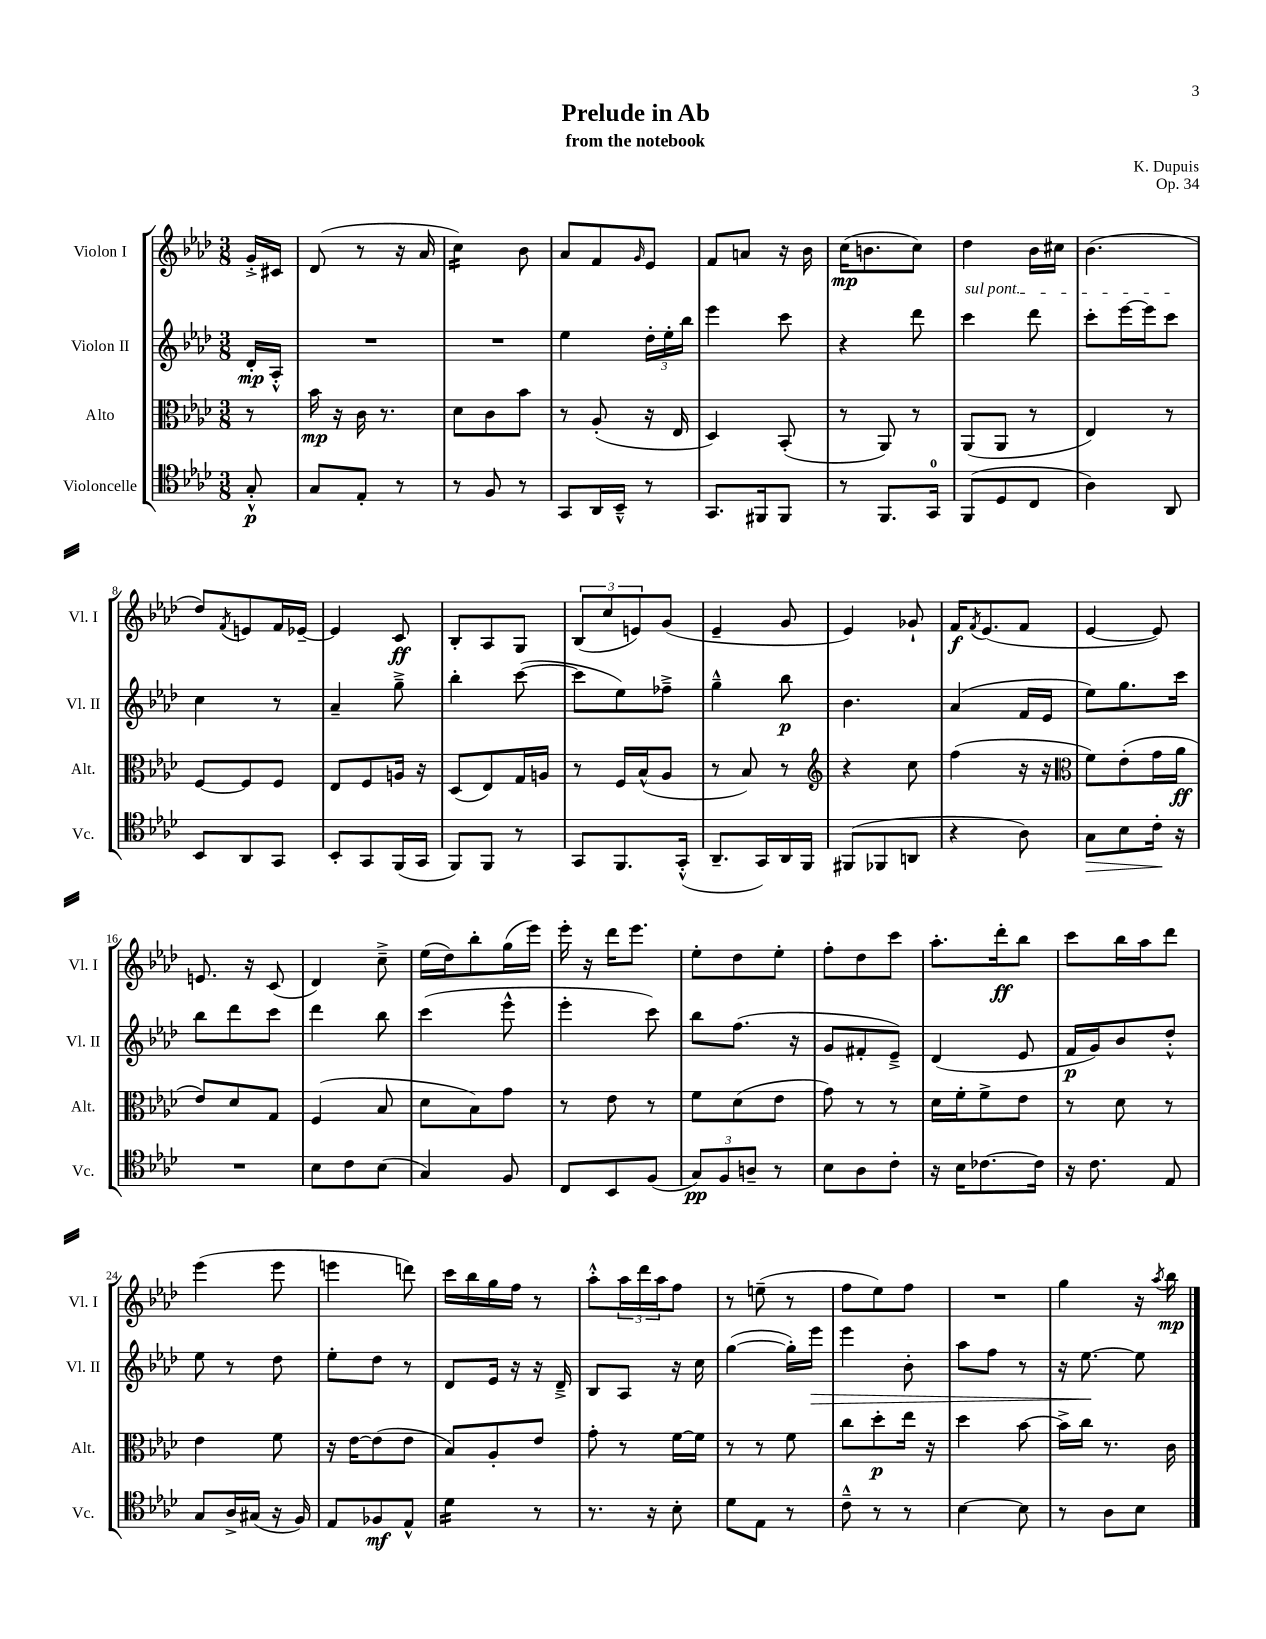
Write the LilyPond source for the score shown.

\header { title = "Prelude in Ab" composer = "K. Dupuis" subtitle = "from the notebook" opus = "Op. 34" }
<<
\new StaffGroup <<
\new Staff = "s0" \with { instrumentName = "Violon I" shortInstrumentName = "Vl. I" } {
    \clef treble \key aes \major \numericTimeSignature \time 3/8 \partial 8
    g'16-.-> cis'16 |
    des'8( r8 r16 aes'16 |
    c''4:16) bes'8 |
    aes'8 f'8 \grace { g'16 } ees'8 |
    f'8 a'8 r16 bes'16 |
    c''16\mp( b'8. c''8) |
    des''4 bes'16 cis''16 |
    bes'4.( |
    des''8) \acciaccatura { f'8 } e'8 f'16 ees'16~-- |
    ees'4 c'8\ff |
    bes8-. aes8 g8 |
    \tuplet 3/2 { bes8( c''8 e'8) } g'8( |
    ees'4-- g'8 |
    ees'4) ges'8-! |
    f'16\f \acciaccatura { f'8 } ees'8.( f'8 |
    ees'4~ ees'8) |
    e'8. r16 c'8( |
    des'4) c''8---> |
    ees''16( des''16) bes''8-. g''16( ees'''16) |
    ees'''16-. r16 des'''16 ees'''8. |
    ees''8-. des''8 ees''8-. |
    f''8-. des''8 c'''8 |
    aes''8.-. des'''16-.\ff bes''8 |
    c'''8 bes''16 aes''16 des'''8 |
    ees'''4( ees'''8 |
    e'''4 d'''8) |
    c'''16 bes''16 g''16 f''16 r8 |
    aes''8-.-^ \tuplet 3/2 { aes''16 des'''16 aes''16 } f''8 |
    r8 e''8--( r8 |
    f''8 ees''8) f''8 |
    R4. |
    g''4 r16 \acciaccatura { aes''8 } bes''16\mp \bar "|." |
}
\new Staff = "s1" \with { instrumentName = "Violon II" shortInstrumentName = "Vl. II" } {
    \clef treble \key aes \major \numericTimeSignature \time 3/8 \partial 8
    des'16-.\mp aes16-.-^ |
    R4. |
    R4. |
    ees''4 \tuplet 3/2 { des''16-. ees''16-. bes''16 } |
    ees'''4 c'''8 |
    r4 des'''8 |
    \once \override TextSpanner.bound-details.left.text = \markup { \italic "sul pont." } c'''4\startTextSpan des'''8 |
    c'''8-. ees'''16~ ees'''16 c'''8\stopTextSpan |
    c''4 r8 |
    aes'4-- g''8---> |
    bes''4-. c'''8~( |
    c'''8 ees''8) fes''8---> |
    g''4---^ bes''8\p |
    bes'4. |
    aes'4( f'16 ees'16 |
    ees''8) g''8. c'''16 |
    bes''8 des'''8 c'''8 |
    des'''4 bes''8 |
    c'''4( ees'''8-^ |
    ees'''4-. c'''8) |
    bes''8 f''8.( r16 |
    g'8 fis'8-. ees'8--->) |
    des'4( ees'8 |
    f'16\p g'16) bes'8 des''8-.-^ |
    ees''8 r8 des''8 |
    ees''8-. des''8 r8 |
    des'8 ees'16 r16 r16 des'16---> |
    bes8 aes8 r16 c''16 |
    g''4~( g''16-.) ees'''16\> |
    ees'''4 bes'8-. |
    aes''8 f''8 r8 |
    r16 ees''8.~\! ees''8 \bar "|." |
}
\new Staff = "s2" \with { instrumentName = "Alto" shortInstrumentName = "Alt." } {
    \clef alto \key aes \major \numericTimeSignature \time 3/8 \partial 8
    r8 |
    bes'16\mp r16 c'16 r8. |
    des'8 c'8 bes'8 |
    r8 aes8-.( r16 ees16 |
    des4) bes,8-.( |
    r8 aes,8) r8 |
    aes,8( aes,8 r8 |
    ees4) r8 |
    f8~ f8 f8 |
    ees8 f8 a16 r16 |
    des8( ees8) g16 a16 |
    r8 f16 bes16-^( aes8 |
    r8 bes8) r8 |
    \clef treble r4 c''8 |
    f''4( r16 r16 |
    \clef alto f'8) ees'8-.( g'16 aes'16\ff |
    ees'8) des'8 g8 |
    f4( bes8 |
    des'8 bes8) g'8 |
    r8 ees'8 r8 |
    f'8 des'8( ees'8 |
    g'8) r8 r8 |
    des'16 f'16-. f'8-> ees'8 |
    r8 des'8 r8 |
    ees'4 f'8 |
    r16 ees'16~ ees'8( ees'8 |
    bes8) aes8-. ees'8 |
    g'8-. r8 f'16~ f'16 |
    r8 r8 f'8 |
    c''8 des''8-.\p ees''16 r16 |
    des''4 bes'8~ |
    bes'16-> c''16 r8. c'16 \bar "|." |
}
\new Staff = "s3" \with { instrumentName = "Violoncelle" shortInstrumentName = "Vc." } {
    \clef tenor \key aes \major \numericTimeSignature \time 3/8 \partial 8
    g8-.-^\p |
    g8 ees8-. r8 |
    r8 f8 r8 |
    g,8 aes,16 bes,16---^ r8 |
    g,8. fis,16 fis,8 |
    r8 f,8. g,16-0 |
    f,8( des8 c8 |
    aes4) aes,8 |
    bes,8 aes,8 g,8 |
    bes,8-. g,8 f,16( g,16 |
    f,8) f,8 r8 |
    g,8 f,8. g,16-.-^( |
    aes,8.-- g,16) aes,16 f,16 |
    fis,8( fes,8 a,8 |
    r4 aes8) |
    g8\> bes8 c'16-.\! r16 |
    R4. |
    bes8 c'8 bes8( |
    g4) f8 |
    c8 bes,8 f8( |
    \tuplet 3/2 { g8\pp) f8 a8-- } r8 |
    bes8 aes8 c'8-. |
    r16 bes16 ces'8.~ ces'16 |
    r16 c'8. ees8 |
    g8 aes16-> gis16( r16 f16) |
    ees8 fes8\mf ees8-^ |
    des'4:16 r8 |
    r8. r16 bes8-. |
    des'8 ees8 r8 |
    c'8---^ r8 r8 |
    bes4~ bes8 |
    r8 aes8 bes8 \bar "|." |
}
>>
>>
